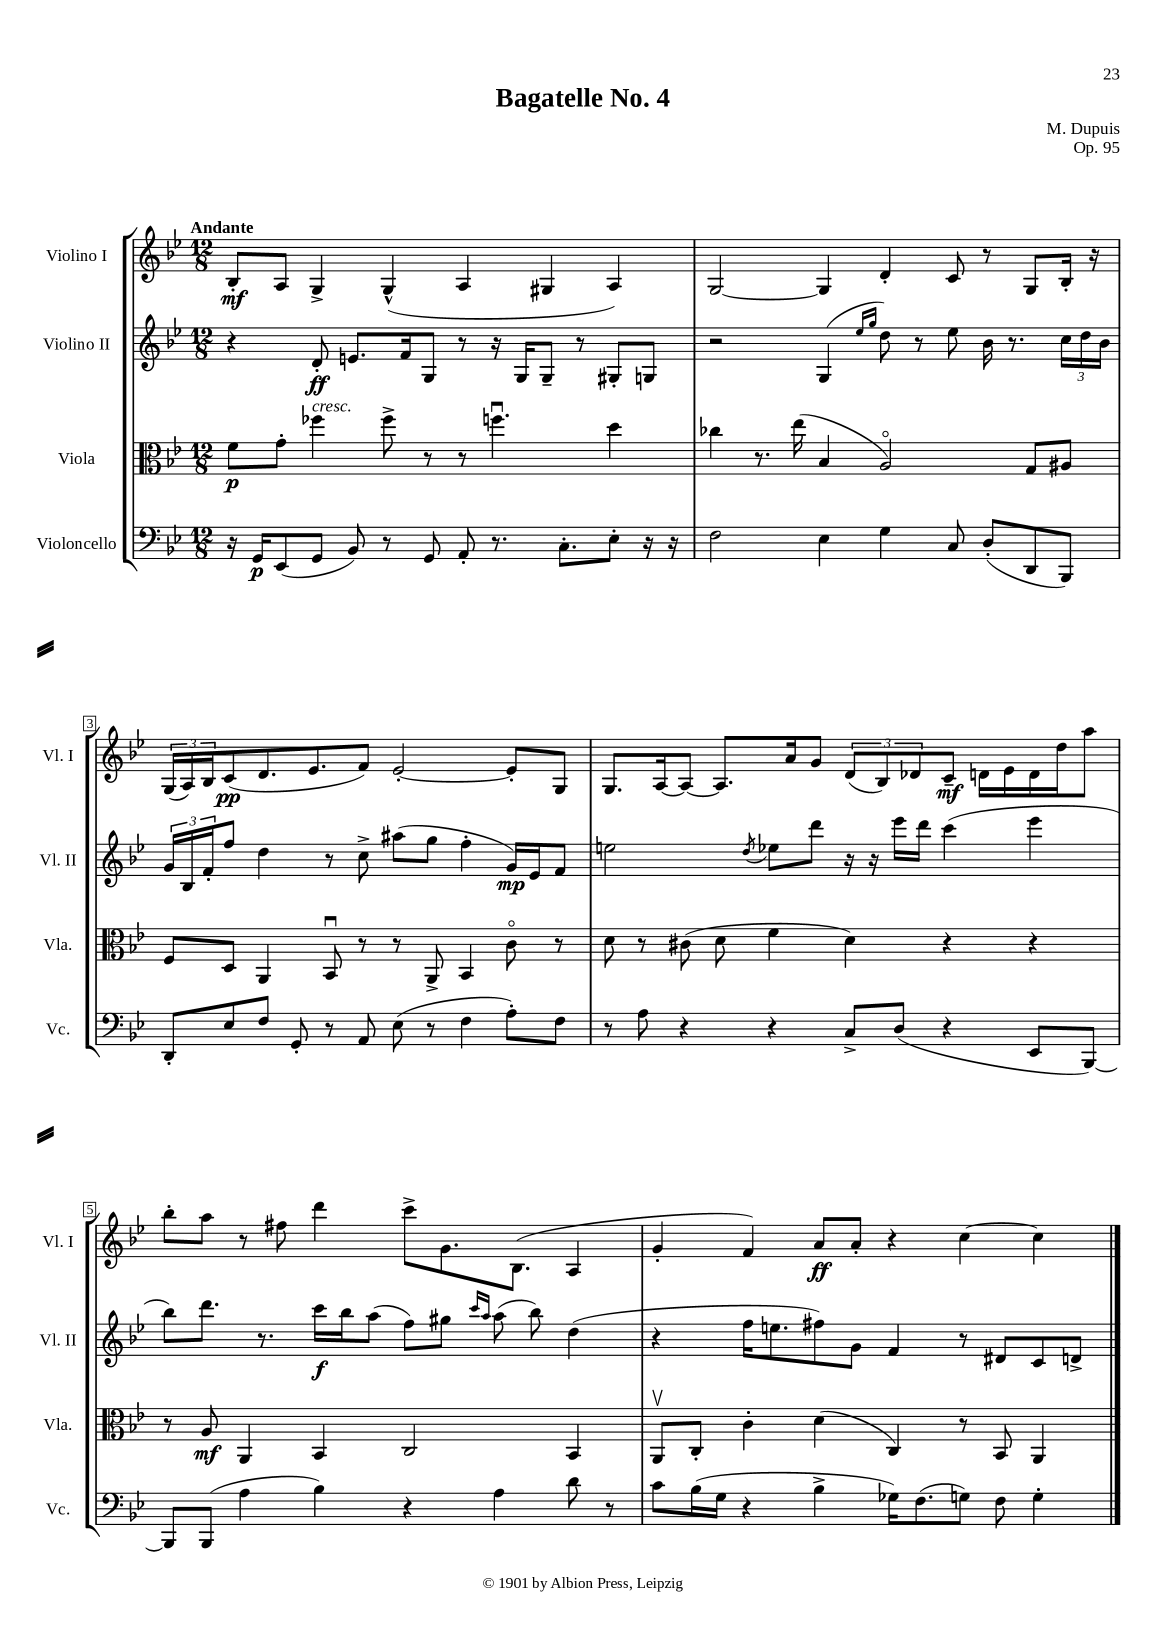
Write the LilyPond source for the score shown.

\header { title = "Bagatelle No. 4" composer = "M. Dupuis" opus = "Op. 95" }
<<
\new StaffGroup <<
\new Staff = "s0" \with { instrumentName = "Violino I" shortInstrumentName = "Vl. I" } {
    \clef treble \key bes \major \numericTimeSignature \time 12/8 \tempo "Andante"
    bes8-.\mf a8 g4-> g4-^( a4 gis4 a4) |
    g2~ g4 d'4-. c'8 r8 g8 bes16-. r16 |
    \tuplet 3/2 { g16( a16) bes16 } c'8\pp( d'8. ees'8. f'8) ees'2~-. ees'8-. g8 |
    g8. a16~ a8~ a8. a'16 g'8 \tuplet 3/2 { d'8( bes8) des'8 } c'8--\mf d'16 ees'16 d'16 d''16 a''8 |
    bes''8-. a''8 r8 fis''8 d'''4 c'''8-> g'8. bes8.( a4 |
    g'4-. f'4) a'8\ff a'8-. r4 c''4~ c''4 \bar "|." |
}
\new Staff = "s1" \with { instrumentName = "Violino II" shortInstrumentName = "Vl. II" } {
    \clef treble \key bes \major \numericTimeSignature \time 12/8
    r4 d'8-.\ff e'8. f'16 g8 r8 r16 g16 g8-- r8 gis8-. g8 |
    r2 g4( \grace { ees''16 g''16 } d''8) r8 ees''8 bes'16 r8. \tuplet 3/2 { c''16 d''16 bes'16 } |
    \tuplet 3/2 { g'16 bes16 f'16-. } f''8 d''4 r8 c''8-> ais''8( g''8 f''4-. g'16\mp) ees'16 f'8 |
    e''2 \acciaccatura { d''8 } ees''8 d'''8 r16 r16 ees'''16 d'''16 c'''4( ees'''4 |
    bes''8) d'''8. r8. c'''16\f bes''16 a''8( f''8) gis''8 \grace { c'''16 a''16 } a''8( bes''8) d''4( |
    r4 f''16 e''8. fis''8) g'8 f'4 r8 dis'8 c'8 d'8-> \bar "|." |
}
\new Staff = "s2" \with { instrumentName = "Viola" shortInstrumentName = "Vla." } {
    \clef alto \key bes \major \numericTimeSignature \time 12/8
    f'8\p g'8-. fes''4^\markup { \italic "cresc." } fes''8-> r8 r8 f''4.\downbow d''4 |
    ces''4 r8. ees''16( bes4 a2\flageolet) g8 ais8 |
    f8 d8 a,4 bes,8\downbow r8 r8 a,8-> bes,4 c'8\flageolet r8 |
    d'8 r8 cis'8( d'8 f'4 d'4) r4 r4 |
    r8 a8\mf a,4 bes,4 c2 bes,4 |
    a,8\upbow c8-. c'4-. d'4( c4) r8 bes,8 a,4 \bar "|." |
}
\new Staff = "s3" \with { instrumentName = "Violoncello" shortInstrumentName = "Vc." } {
    \clef bass \key bes \major \numericTimeSignature \time 12/8
    r16 g,16\p ees,8( g,8 bes,8) r8 g,8 a,8-. r8. c8.-. ees8-. r16 r16 |
    f2 ees4 g4 c8 d8-.( d,8 bes,,8) |
    d,8-. ees8 f8 g,8-. r8 a,8 ees8( r8 f4 a8-.) f8 |
    r8 a8 r4 r4 c8-> d8( r4 ees,8 bes,,8~) |
    bes,,8 bes,,8( a4 bes4) r4 a4 d'8 r8 |
    c'8 bes16( g16 r4 bes4-> ges16) f8.( g8) f8 g4-. \bar "|." |
}
>>
>>
\layout { \context { \Score \override BarNumber.stencil = #(make-stencil-boxer 0.1 0.3 ly:text-interface::print) } }
